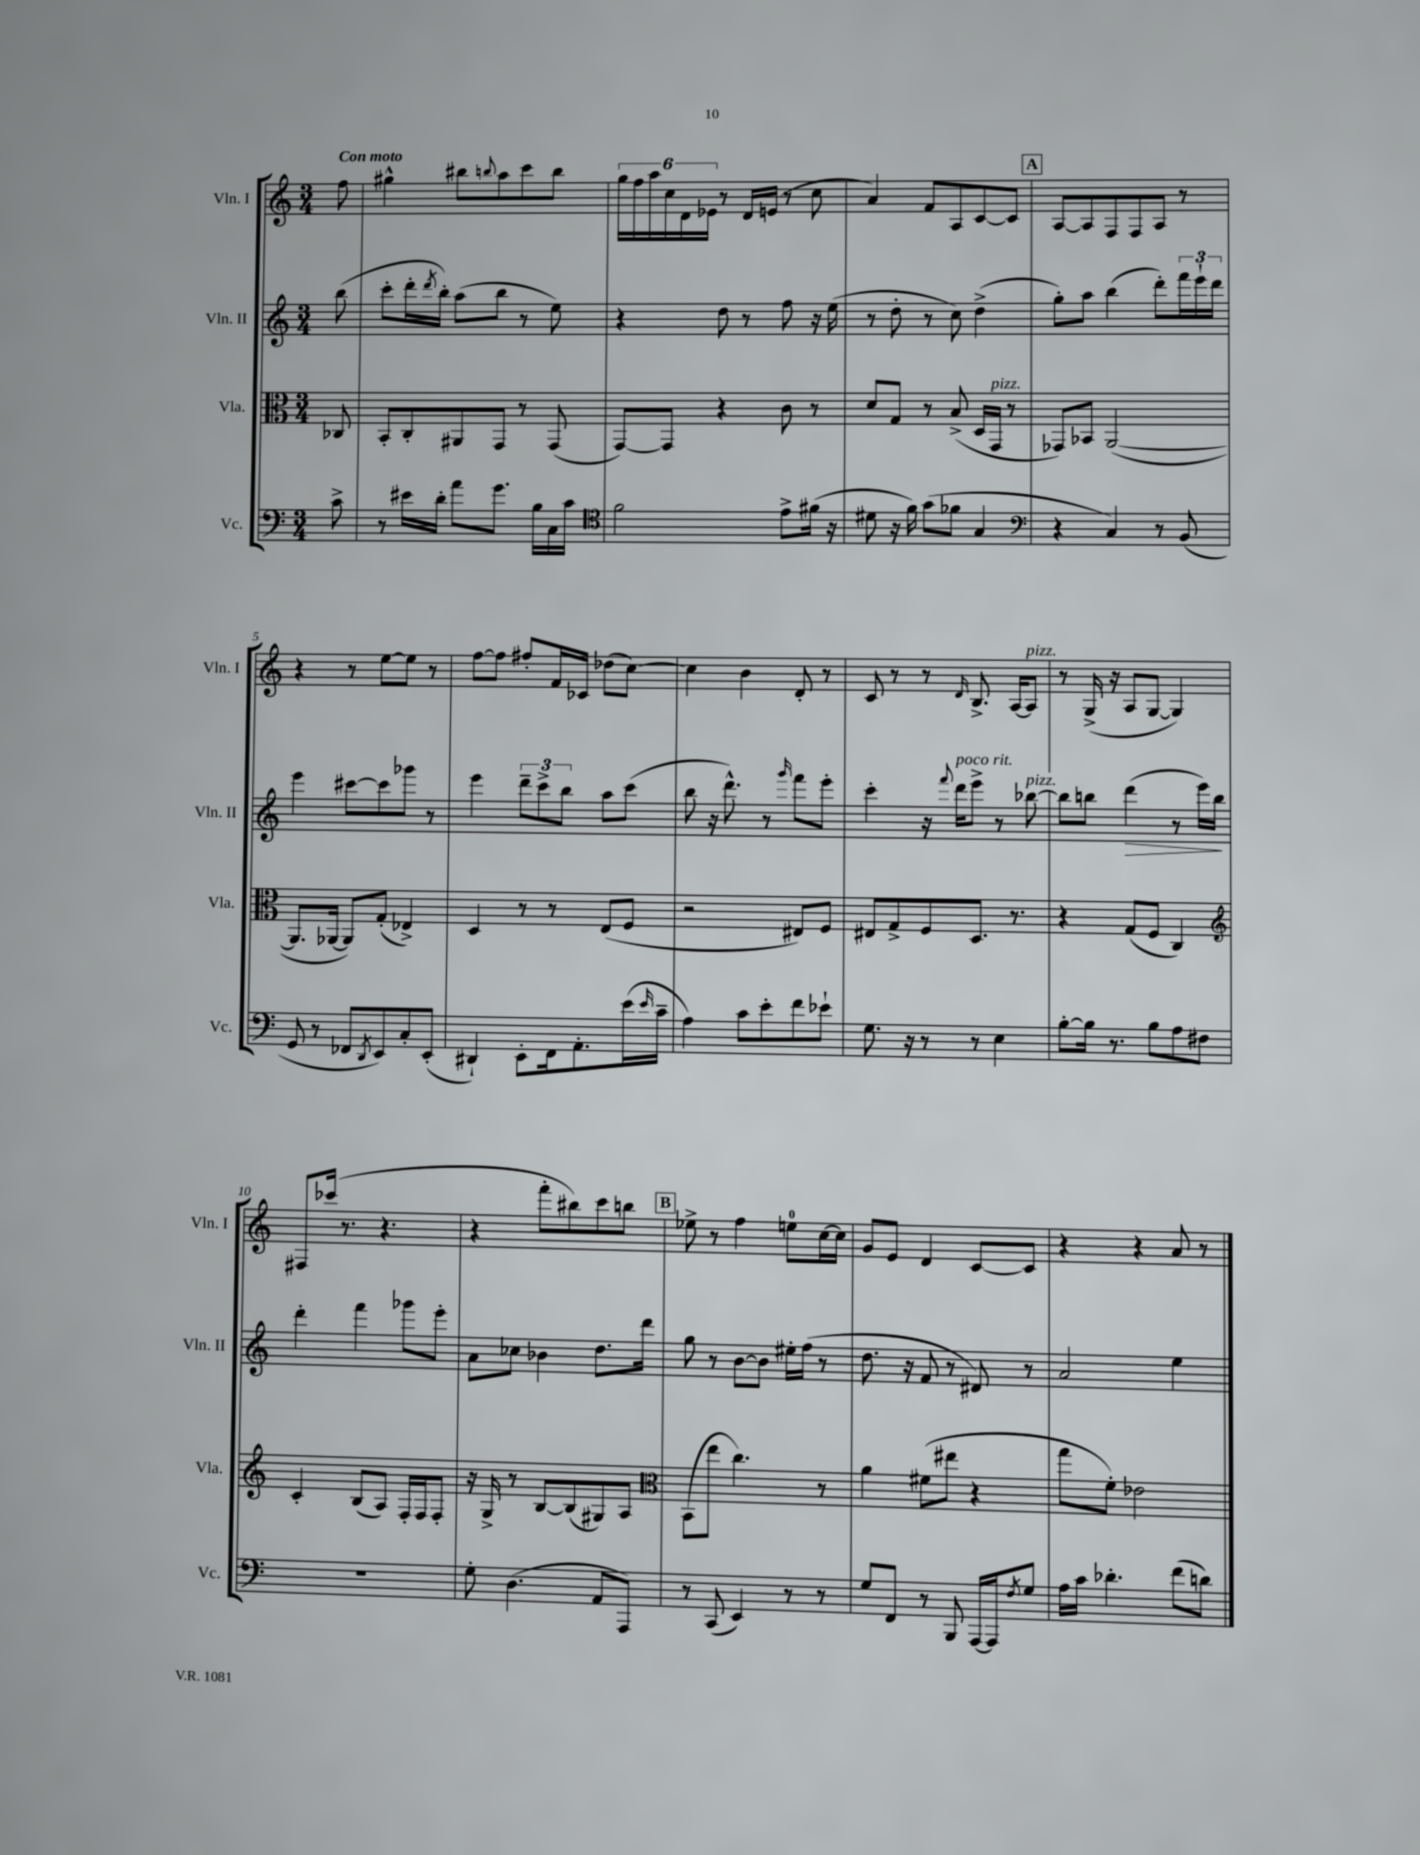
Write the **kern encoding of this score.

**kern	**kern	**kern	**kern
*staff4	*staff3	*staff2	*staff1
*clefF4	*clefC3	*clefG2	*clefG2
*k[]	*k[]	*k[]	*k[]
*M3/4	*M3/4	*M3/4	*M3/4
8c^	8C-	(8bb	8ff
=	=	=	=
8r	8BB'	8ccc'	4gg#^^
16e#	8C'	16ddd'	.
.	.	8qddd	.
16d'	.	16bb')	.
8a	8AA#	(8aa	8bb#
.	.	.	8qqbb
8.g	8GG	8bb	8aa
.	8r	8r	8ccc
16B	.	.	.
16C	(8GG	8ee)	8bb
16c	.	.	.
=	=	=	=
*clefC4	*	*	*
2f	[8GG)	4r	24gg
.	.	.	24ff
.	.	.	24aa
.	8GG]	.	24cc
.	.	.	24d
.	.	.	24e-
.	4r	8dd	8r
.	.	8r	16d
.	.	.	(16e
8e^	8c	8ff	8r
(16f#	8r	16r	8cc
16r	.	(16ee	.
=	=	=	=
8d#	8d	8r	4a)
16r	8G	8dd'	.
16f)	.	.	.
(8g	8r	8r	8f
8f-	(8B^	8cc)	8A
4G	16D	(4dd^	[8c
.	16GG	.	.
.	8r	.	8c]
=	=	=	=
*clefF4	*	*	*
4r	8GG-)	8gg')	[8A
.	8BB-	8aa	8A]
4C)	([2AA	(4bb	8F
.	.	.	8F
8r	.	8ddd')	8A
(8BB	.	24fff	8r
.	.	24eee`	.
.	.	24ddd	.
=	=	=	=
8GG	8.AA]	4eee	4r
8r	.	.	.
.	[16AA-	.	.
8FF-	8AA-])	[8ccc#	8r
8qDD	.	.	.
8EE)	(8G'	8ccc#]	[8ee
8C'	4E-^)	8ggg-	8ee]
(8EE'	.	8r	8r
=	=	=	=
4DD#`)	4D	4eee	[8ff
.	.	.	8ff]
8EE'	8r	12ddd~	8ff#'
.	.	12ccc^	.
16FF	8r	.	16f
.	.	12bb	.
8.AA'	.	.	16c-
.	(8E	8aa	(8dd-
(16e	8F	(8ccc	[8cc)
16qqe	.	.	.
16c~	.	.	.
=	=	=	=
4A)	2r	8bb	4cc]
.	.	16r	.
.	.	8.ddd^^)	.
8c	.	.	4b
8e'	.	8r	.
.	.	16qqggg	.
8f	8E#)	8fff	8d'
8e-`	8F	8eee'	8r
=	=	=	=
8.G	8E#	4ccc'	8c
.	8G^	.	8r
16r	.	.	.
8r	8F	16r	8r
.	.	8qqfff	.
.	.	16ddd	.
.	.	.	16qqd
8r	8.D	8eee^	8.B^
4E	.	8r	.
.	8.r	.	[16A
.	.	[8bb-	8A]
=	=	=	=
[8B'	4r	8bb-]	8r
16B]	.	8bb	(16G^
8.r	.	.	16r
.	(8G	(4ddd	8A
8B	8F	.	[8G
8A	4C)	8r	4G])
8F#	.	16eee)	.
.	.	16bb	.
=	=	=	=
*	*clefG2	*	*
2.r	4c'	4ddd'	8F#
.	.	.	(16ccc-
.	.	.	8.r
.	(8B	4fff	.
.	8A)	.	4.r
.	16F'	8ggg-	.
.	16F	.	.
.	8F'	8eee'	.
=	=	=	=
8G'	16r	8a	4r
.	16G^	.	.
(4.D	8r	8cc-	.
.	[8B	4b-	8fff'
.	(8B]	.	8bb#)
8AA	8G#)	8.dd	8ccc
8AAA)	8A	.	8bb
.	.	16ddd	.
=	=	=	=
*	*clefC3	*	*
8r	(8BB	8gg	8ee-^
(8CC	8ee	8r	8r
4EE)	4.cc)	[8b	4ff
.	.	8b]	.
8r	.	16ee#'	8ee
.	.	(16ff	.
8r	8r	8r	[16cc
.	.	.	16cc]
=	=	=	=
8G	4a	8.dd	8g
8FF	.	.	8e
.	.	16r	.
8r	(8f#	8f	4d
8BBB	8ee#	8r	.
[16AAA	4r	8d#)	[8c
16AAA]	.	.	.
8qF	.	.	.
8G	.	8r	8c]
=	=	=	=
16A	8gg	2a	4r
16c	.	.	.
4.d-'	8f')	.	.
.	2e-	.	4r
(8f	.	4ee	8a
8d)	.	.	8r
==	==	==	==
*-	*-	*-	*-
